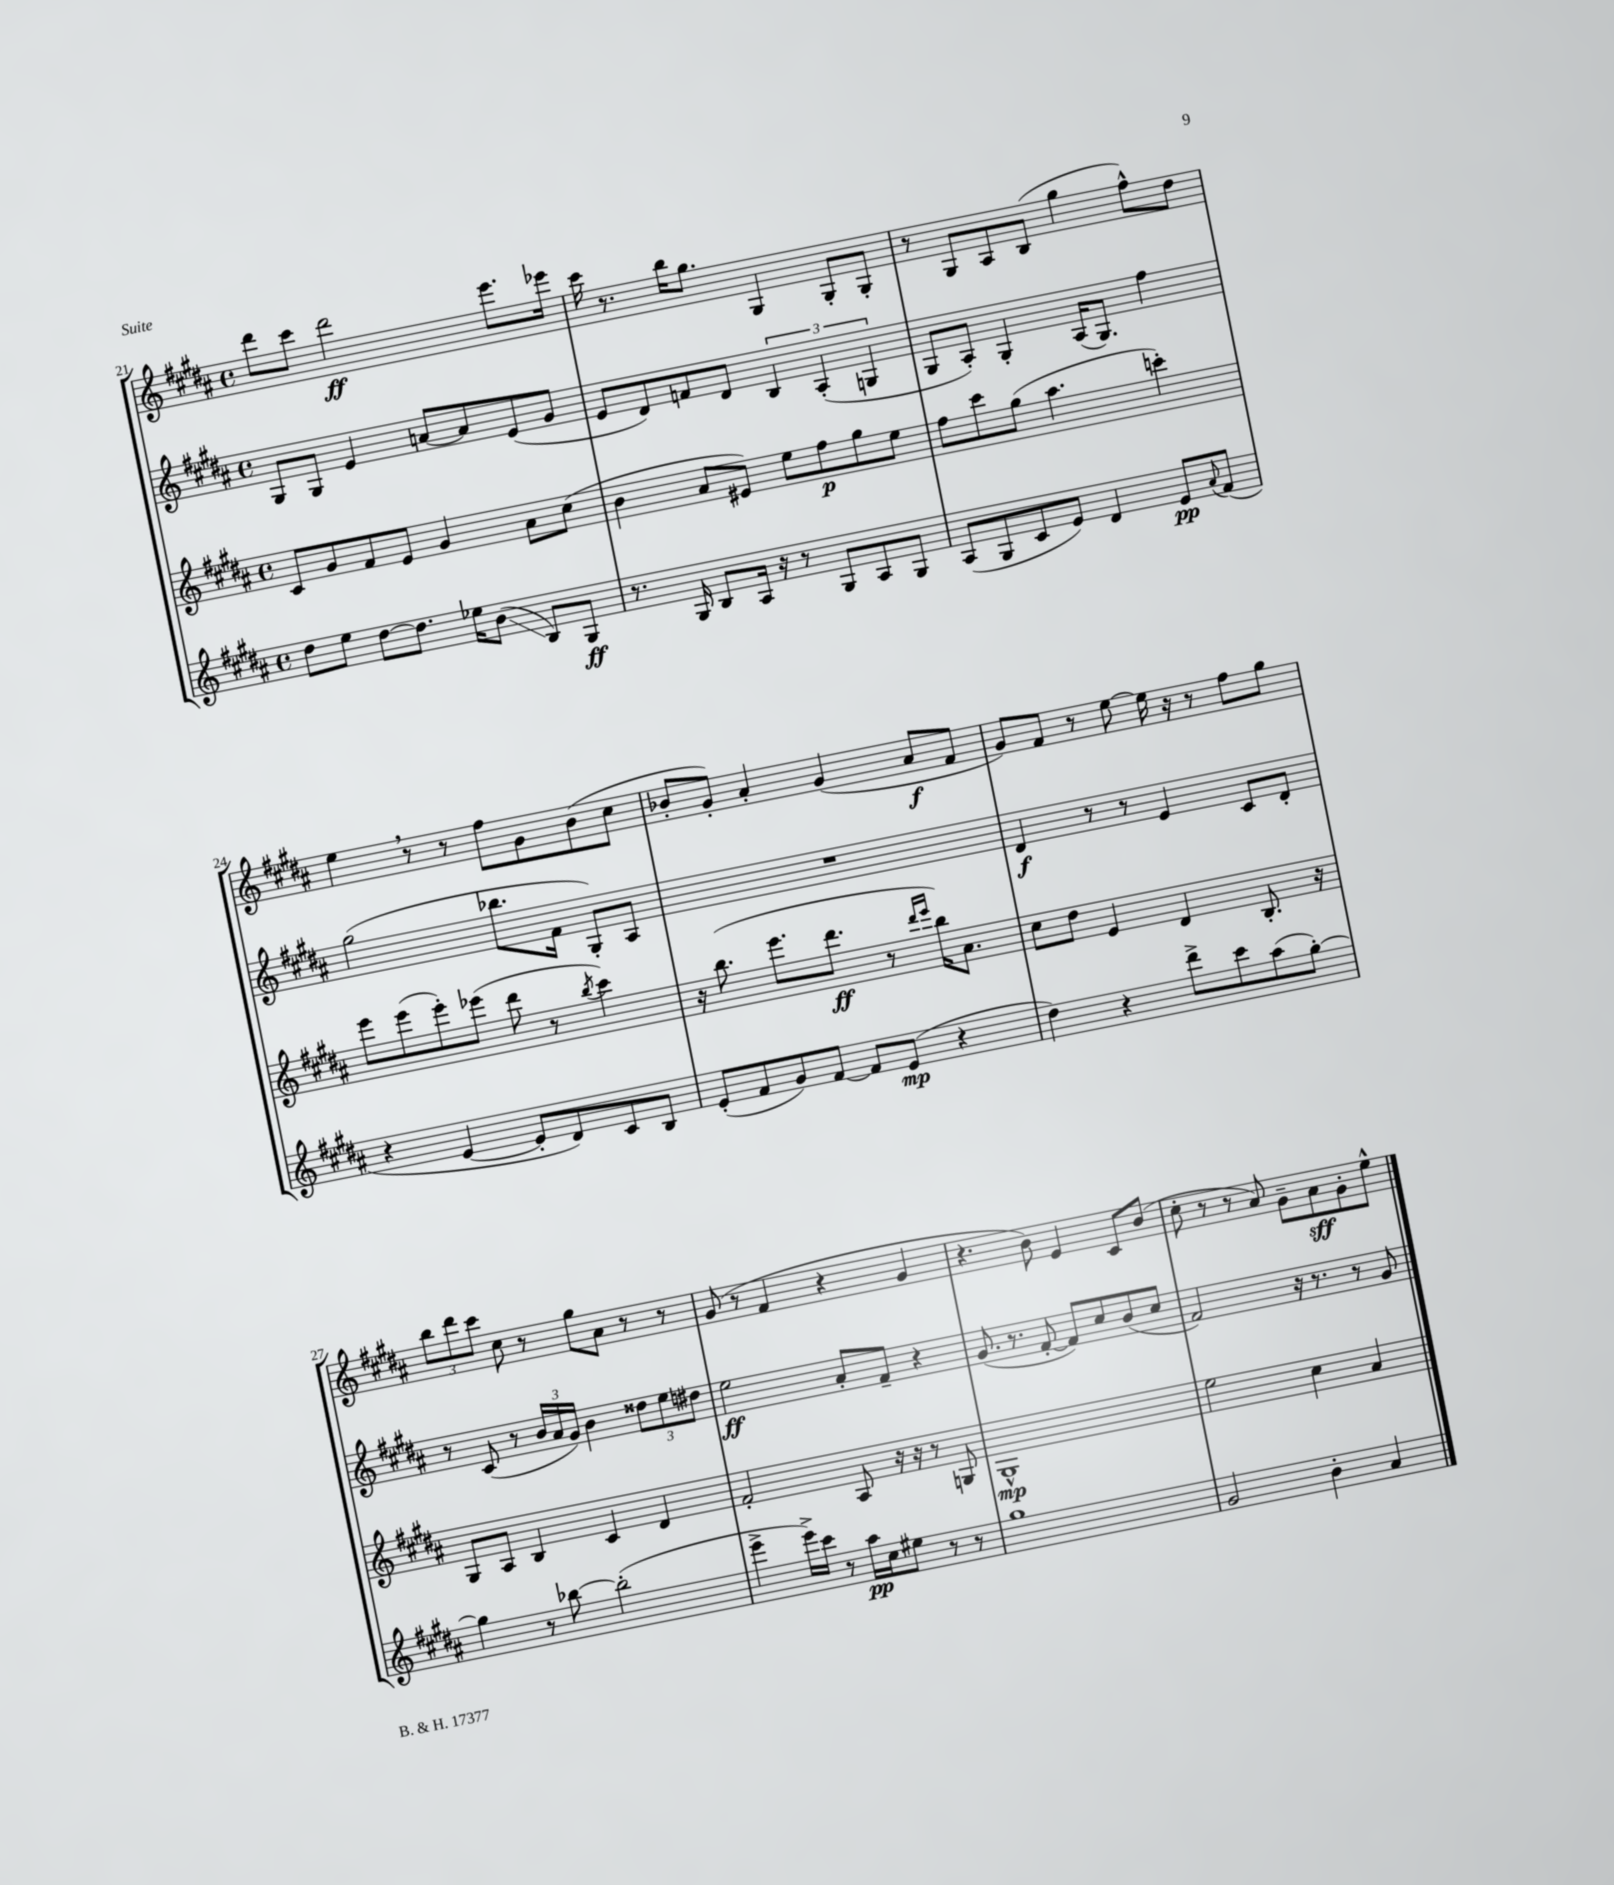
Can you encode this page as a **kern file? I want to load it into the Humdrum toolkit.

**kern	**kern	**kern	**kern
*staff4	*staff3	*staff2	*staff1
*clefG2	*clefG2	*clefG2	*clefG2
*k[f#c#g#d#a#]	*k[f#c#g#d#a#]	*k[f#c#g#d#a#]	*k[f#c#g#d#a#]
*M4/4	*M4/4	*M4/4	*M4/4
*met(c)	*met(c)	*met(c)	*met(c)
8dd#	8c#	8G#	8ddd#
8ee	8g#	8G#	8ccc#
[8dd#	8f#	4e	2ddd#
8.dd#]	8e	.	.
.	4g#	[8a	.
16ee-	.	.	.
(8b	.	8a]	.
8B)	8a#	(8e	8.eee
8G#	(8cc#	8g#	.
.	.	.	16eee-
=	=	=	=
8.r	4b	8e	16ccc#
.	.	.	8.r
.	.	8d#)	.
16G#	.	.	.
8B	8a#	8f	16bb
.	.	.	8.gg#
16A#	8e#)	8d#	.
16r	.	.	.
8r	8ee	6B	4G#
8G#	8ff#	.	.
.	.	(6A#'	.
8A#	8gg#	.	8G#'
.	.	6G	.
8G#	8ee	.	8G#'
=	=	=	=
(8A#	8ff#	8G#	8r
8G#	8ccc#	8A#')	8G#
8c#	(8gg#	4G#'	8A#
8e)	4.aa#	.	(8B
4d#	.	(16A#	4gg#
.	.	8.G#)	.
8e	4ccc')	4ff#	8ff#^^)
8qqa#	.	.	.
(8f#	.	.	8dd#
=	=	=	=
4r	8eee	(2gg#	4ee
.	(8eee	.	.
[4e	8eee')	.	8r
.	(8eee-	.	8r
8e']	8ddd#	8.bb-	8ff#
8d#)	8r	.	8g#
.	.	16f#	.
.	8qbb	.	.
8c#	4ccc#)	8G#')	(8b
8B	.	8A#	8cc#
=	=	=	=
(8e'	16r	1r	8b-'
.	(8.bb	.	.
8f#	.	.	8g#')
8g#)	8.eee	.	4a#'
[8f#	.	.	.
.	8.ddd#	.	.
8f#]	.	.	(4g#
(8e	8r	.	.
.	16qqddd#	.	.
.	16qqeee	.	.
4r	16bb)	.	8a#
.	8.a#	.	.
.	.	.	8f#
=	=	=	=
4dd#)	8cc#	4d#	8g#)
.	8dd#	.	8f#
4r	4e	8r	8r
.	.	8r	[8ee
8ddd#^	4d#	4e	16ee]
.	.	.	16r
8ccc#	.	.	8r
(8aa#	8.B'	8c#	8ff#
[8gg#')	.	8d#'	8gg#
.	16r	.	.
=	=	=	=
4gg#]	8G#	8r	12bb
.	.	.	12ddd#
.	8A#	(8c#	.
.	.	.	12ccc#
8r	4B	8r	8cc#
[8bb-	.	24b	8r
.	.	24a#	.
.	.	24g#)	.
(2bb-']	4c#	4b	8gg#
.	.	.	8a#
.	4d#	12dd##	8r
.	.	12ee	.
.	.	.	8r
.	.	12dd#	.
=	=	=	=
4eee^	2f#'	2ee	(8g#
.	.	.	8r
16eee^)	.	.	4f#
16ccc#	.	.	.
8r	.	.	.
16aa#	8A#	8a#'	4r
16cc#	.	.	.
8ee#	16r	8f#~	.
.	16r	.	.
8r	8r	4r	4g#
8r	8G	.	.
=	=	=	=
1gg#	1G#^^	(8.g#	4.r
.	.	8.r	.
.	.	[8f#'	8b)
.	.	8f#])	4e
.	.	8cc#	.
.	.	(8b	8c#
.	.	8cc#	(8b
=	=	=	=
2g#	2ee	2f#)	8cc#'
.	.	.	8r
.	.	.	8r
.	.	.	8a#)
4b'	4cc#	16r	8g#~
.	.	8.r	.
.	.	.	8a#
4a#	4a#	8r	8g#'
.	.	8g#	8ee^^
==	==	==	==
*-	*-	*-	*-
